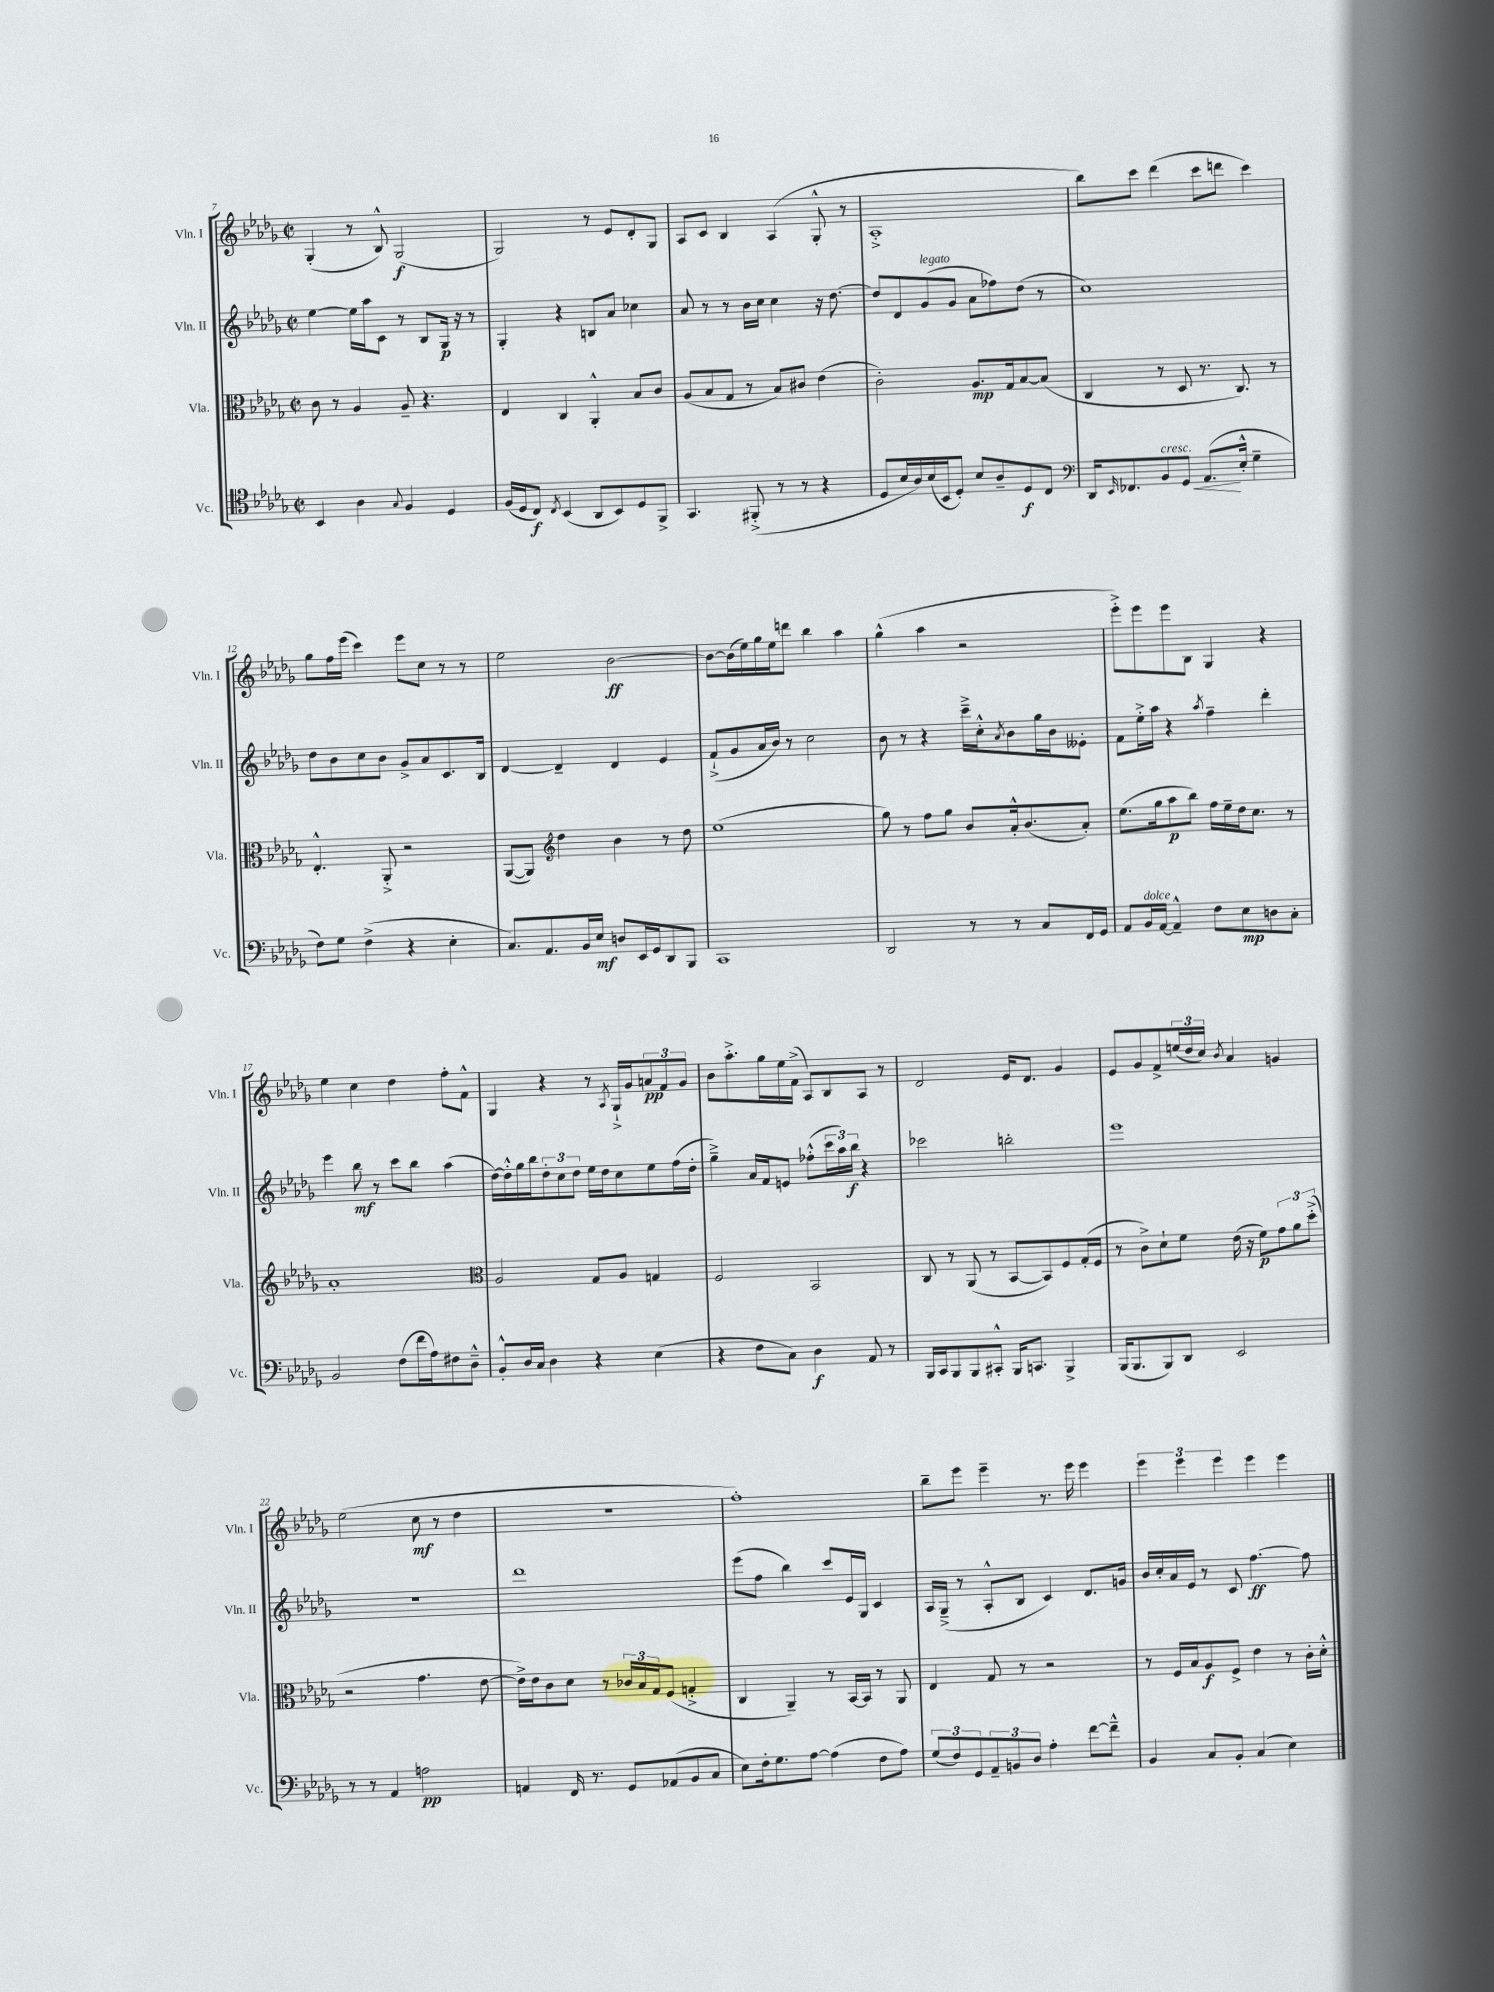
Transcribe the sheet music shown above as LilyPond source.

<<
\new StaffGroup <<
\new Staff = "s0" \with { instrumentName = "Vln. I" shortInstrumentName = "Vln. I" } {
    \clef treble \key des \major \defaultTimeSignature \time 2/2
    ges4-.( r8 bes8-^) ges2\f( |
    ges2) r8 ees'8 des'8-. ges8 |
    aes8 c'8 bes4 aes4( ges8-.-^ r8 |
    aes1-.-> |
    bes''8) c'''8 des'''4( c'''8 d'''8 c'''4) |
    ges''8 f''16 ees'''16( c'''4) ees'''8 c''8 r8 r8 |
    ees''2 bes'2~\ff |
    bes'8~ bes'16( ees''16) ges''16 ees''16 d'''8 bes''4 aes''4 |
    ges''4-^( aes''4 r2 |
    ees'''8-.->) ees'''8 ees'''8 bes8 ges4 r4 |
    ees''4 c''4 des''4 f''8-. f'8-^ |
    ges4 r4 r8 \acciaccatura { aes8 } ges16-!-> ges'16 \tuplet 3/2 { a'8\pp f'8 ges'8 } |
    bes'8 aes''8.-.-> ges''16 ees''16 f'16->( aes8) bes8 aes8 r8 |
    des'2 ees'16 des'8. ges'4 |
    ees'8 ges'8 f'8-> \tuplet 3/2 { e''16( des''16 c''16) } \acciaccatura { bes'8 } aes'4 g'4 |
    ees''2( c''8\mf r8 des''4 |
    r1 |
    f''1-.) |
    bes''8-- ees'''8 ees'''4-- r8. ees'''16 ees'''4 |
    \tuplet 3/2 { ees'''4 ees'''4 ees'''4 } ees'''4 ees'''4 \bar "|." |
}
\new Staff = "s1" \with { instrumentName = "Vln. II" shortInstrumentName = "Vln. II" } {
    \clef treble \key des \major \defaultTimeSignature \time 2/2
    ees''4~ ees''16 aes''16 c'8 r8 bes8 ges16\p r16 r8 |
    ges4-. r4 b8 aes'8 ces''4 |
    aes'8 r8 r8 bes'16 c''16 c''4 r16 des''8.~ |
    des''8 des'8 ges'8^\markup { \italic "legato" }( ges'8 aes'8 fes''8) des''8( r8 |
    c''1) |
    des''8 bes'8 c''8 bes'8 ges'8-> aes'8 c'8. bes16 |
    des'4~ des'4-- des'4 ees'4 |
    f'8-!->( ges'8 aes'16 bes'16) r8 c''2 |
    bes'8 r8 r4 c'''16---> c''16-.-^ \acciaccatura { aes'8 } bes'8 ges''16 bes'16 eeses'8-. |
    f'8 ees''16-.-> aes''16 r4 \acciaccatura { aes''8 } f''4-- des'''4-. |
    ees'''4 bes''8\mf r8 c'''8 bes''8 aes''4( |
    des''16~) des''16-.-^ ges''16 bes''16 \tuplet 3/2 { des''8-. c''8 des''8 } ees''16 des''16 c''8 ees''8 f''16( des''16-. |
    ges''4--->) aes'16 f'16 e'8 fes''8-.-^( \tuplet 3/2 { c'''16 aes''16) bes''16\f } r4 |
    ces'''2 b''2-. |
    ees'''1 |
    R1 |
    des'''1 |
    ees'''8( f''8 bes''4) c'''8 ees'16 ges16 c'4 |
    aes16 ges16--->( r8 aes8-.-^ bes8 c'4) des'8. g'16 |
    bes'16 c''16-. aes'16 ees'16 r8 c'8 f''4.~\ff f''8 \bar "|." |
}
\new Staff = "s2" \with { instrumentName = "Vla." shortInstrumentName = "Vla." } {
    \clef alto \key des \major \defaultTimeSignature \time 2/2
    c'8 r8 aes4 aes8-- r4. |
    ees4 c4 aes,4-.-^ bes8 c'8 |
    aes8( bes8 ges8 r8 bes8) cis'8 ees'4( |
    c'2-.) aes8.\mp ges16 bes8~ bes8( |
    c4 r8 des8 r8. c8.) r8 |
    ees4.-.-^ aes,8-.-> r2 |
    aes,8~( aes,8) \clef treble des''4 bes'4 r8 des''8 |
    ees''1( |
    ges''8) r8 f''8 ges''8 bes'8 aes'16-.-^ bes'8.( aes'8-.) |
    ees''8.( ges''16 aes''8\p bes''8) f''16 ees''16-- des''16 c''8. r8 |
    aes'1-. |
    \clef alto aes2 ges8 aes8 g4 |
    f2 bes,2 |
    c8 r8 aes,8( r8 bes,8~ bes,8) f8 ges16-.( f16 |
    r8 c'8->) des'8-! f'8 ees'16( r16 f'8\p) \tuplet 3/2 { ges'8 aes'8 des''8-.->( } |
    r2 ges'4. ees'8~ |
    ees'16->) ees'16 c'8 des'8 r8 \tuplet 3/2 { ces'16 bes16 ges16 } f8( g4-.-> |
    c4 aes,4--) r8 bes,16~ bes,16 r8 aes,8 |
    ees4 ges8 r8 r2 |
    r8 f16 bes16 aes8\f f8-> ees'4 r8 c'16-. des'16-.-^ \bar "|." |
}
\new Staff = "s3" \with { instrumentName = "Vc." shortInstrumentName = "Vc." } {
    \clef tenor \key des \major \defaultTimeSignature \time 2/2
    bes,4 aes4 \appoggiatura { ges8 } f4 des4 |
    f16( des16 c8\f) \acciaccatura { c8 } bes,4( aes,8 bes,8) des8 f,8-> |
    ges,4. fis,8-.->( r8 r8 r4 |
    des8 bes16 aes16) bes16( bes,16 des8-.) bes8 aes8-- des8\f c8 |
    \clef bass des,16 \grace { ees,16 } fes,8. bes,8\<^\markup { \italic "cresc." } ges,8 aes,8.\!( ees16-.-^ ges4-- |
    f8) ges8 f4->( r4 ees4-. |
    c8.) aes,8. bes,16 ees16\mf d8 ees,16 ges,16 des,8 bes,,8 |
    c,1 |
    des,2 r8 r8 c8 f,16 ges,16 |
    aes,8 bes,16^\markup { \italic "dolce" } aes,16~ aes,4---^ f8 ees8\mp d8 c8-. |
    bes,2 f8( f'16 aes16) fis8 des8---^ |
    bes,8-.-^ des16 c16 des4 r4 ees4( |
    r4 f8 c8) des4\f aes,8 r8 |
    bes,,16 c,16 bes,,8 bes,,8 cis,8-.-^ bes,,16 c,8. bes,,4-> |
    bes,,16( bes,,8. bes,,8) des,8 ees,2 |
    r8 r8 aes,4 a2\pp |
    a,4 f,16 r8. ges,8 aes,8( bes,8 c8 |
    ees8) f16-. ges8. aes8~ aes4( f8 aes8) |
    \tuplet 3/2 { ges8( f8) ges,8 } \tuplet 3/2 { aes,8-- b,8 des8 } aes4-. f'8~ f'8---^ |
    bes,4 c8 bes,8-. c4( ees4) \bar "|." |
}
>>
>>
\layout { \context { \Score currentBarNumber = #7 } }
